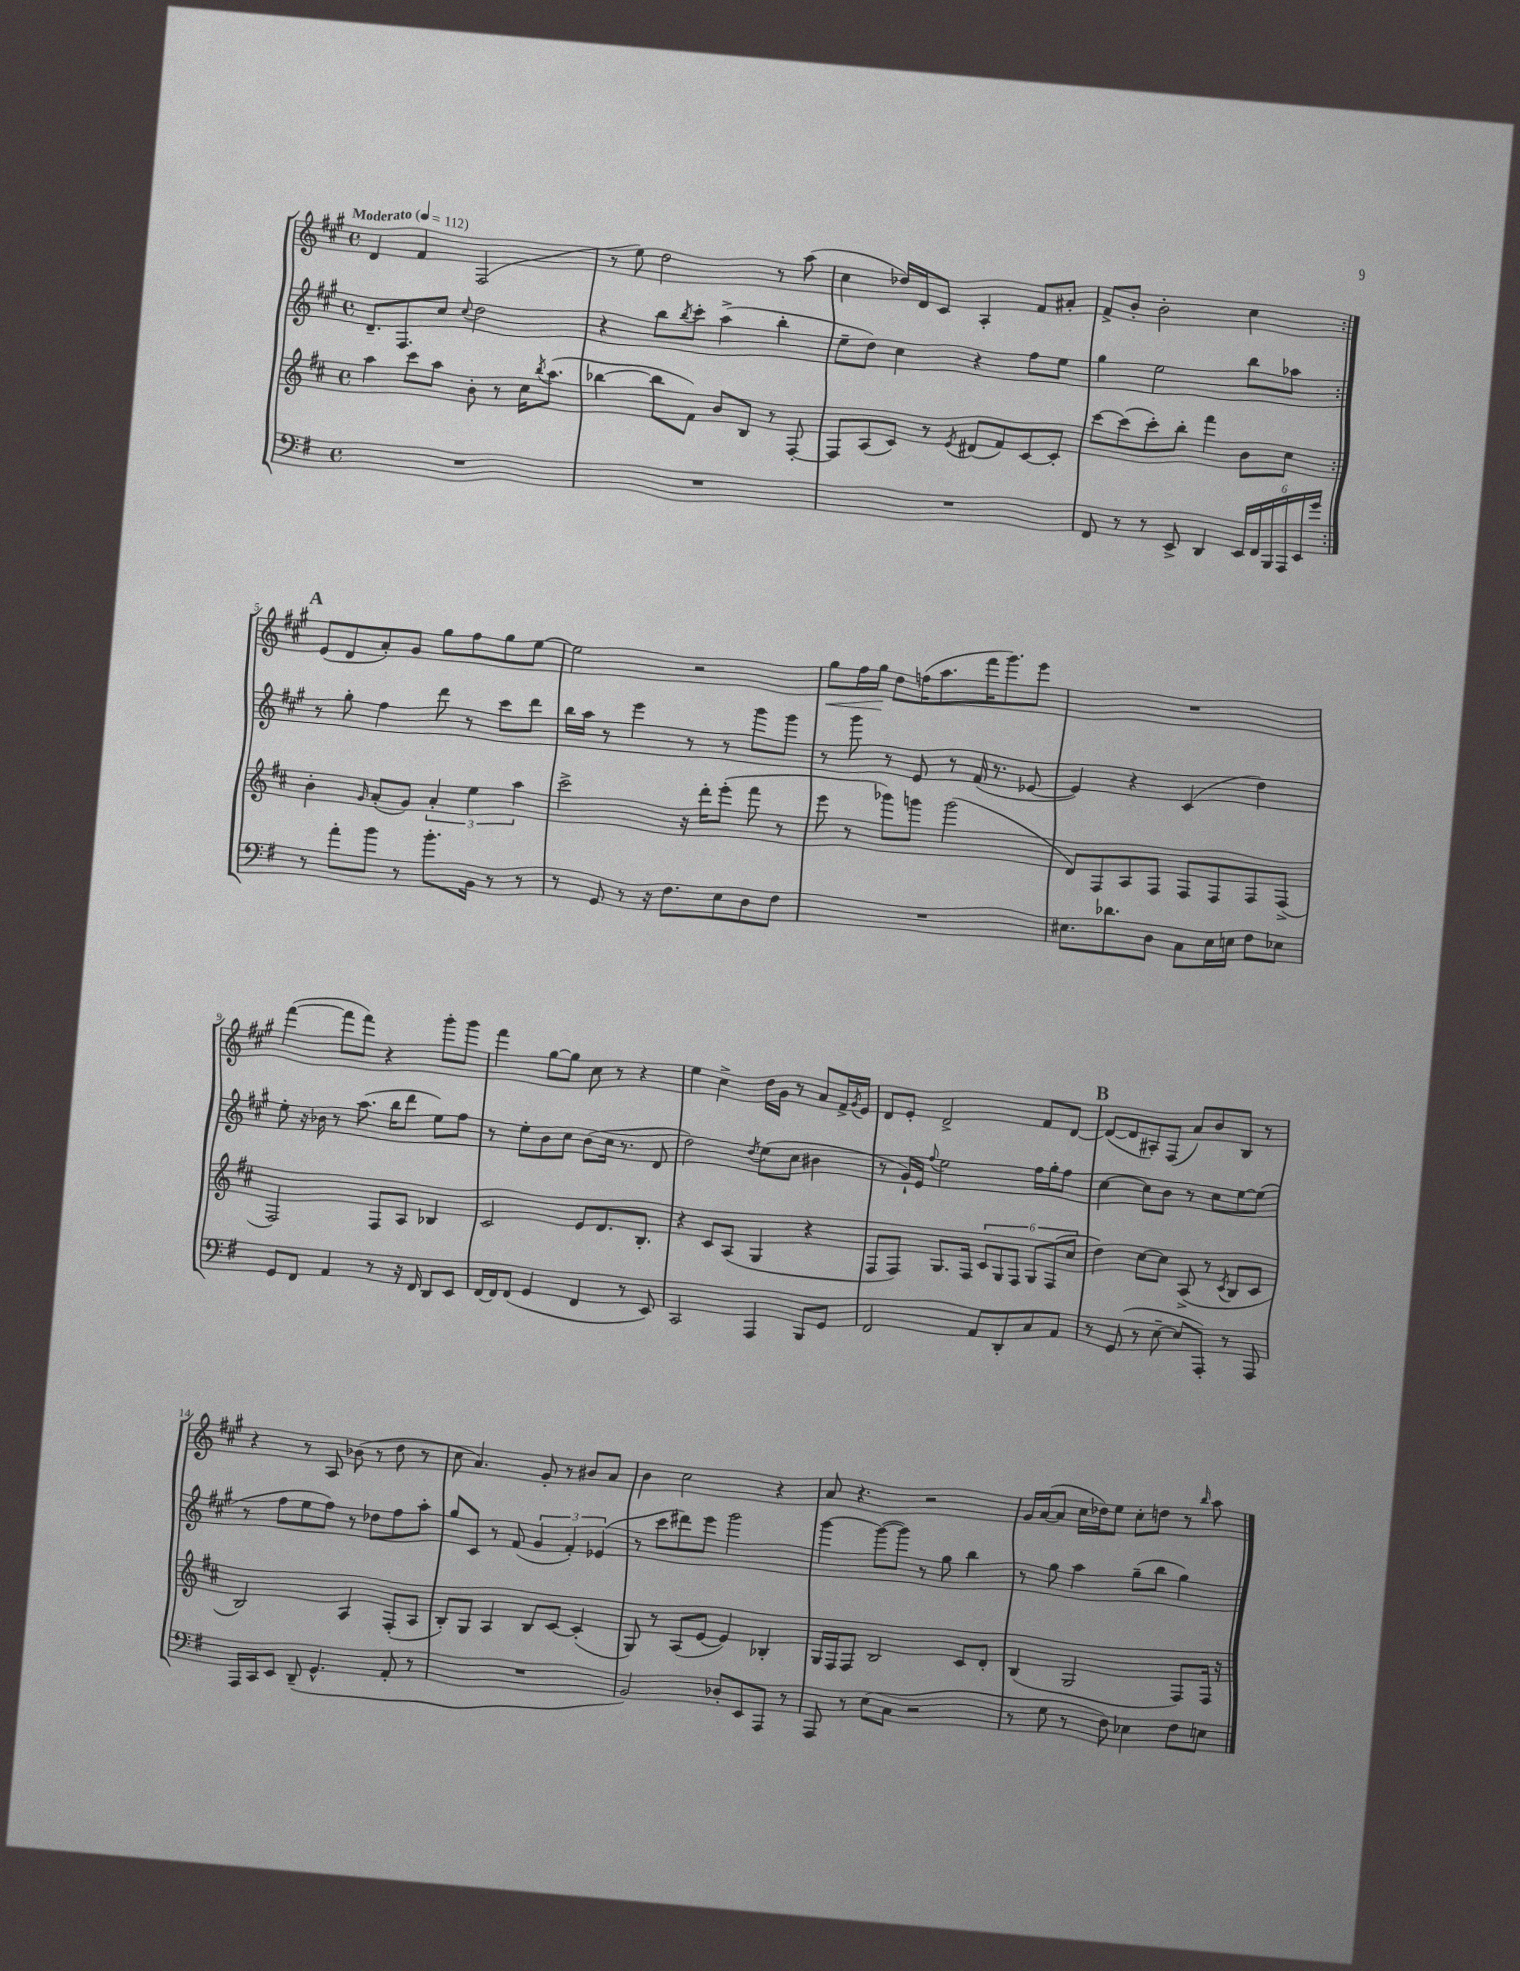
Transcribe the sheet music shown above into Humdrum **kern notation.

**kern	**kern	**kern	**kern
*staff4	*staff3	*staff2	*staff1
*clefF4	*clefG2	*clefG2	*clefG2
*k[f#]	*k[f#c#]	*k[f#c#g#]	*k[f#c#g#]
*M4/4	*M4/4	*M4/4	*M4/4
*met(c)	*met(c)	*met(c)	*met(c)
*MM112	*MM112	*MM112	*MM112
1r	4aa	8.d~	4d
.	.	8.F#	.
.	8ccc#	.	4f#
.	8aa	8cc#	.
.	.	8qqcc#	.
.	8b'	2dd	(2F#
.	8r	.	.
.	16cc#	.	.
.	8qbb	.	.
.	(8.aa	.	.
=	=	=	=
1r	[4bb-	4r	8r
.	.	.	8ee)
.	8bb-]	8bb	2dd
.	.	8qbb	.
.	8f#)	8ccc#'	.
.	8b	(4aa^	.
.	8B	.	.
.	8r	4bb'	8r
.	[8F#'	.	(8aa
=	=	=	=
1r	8F#]	8ee~	4cc#
.	(8A	8dd)	.
.	8c#)	4cc#	16dd-)
.	.	.	16d
.	8r	.	8c#
.	8qe	.	.
.	(8d#	4r	4A'
.	8f#)	.	.
.	[8c#	8ff#	8f#
.	8c#']	8ee	8a#'
=	=	=	=
8FF#	[8ccc#	4gg#	8f#^
8r	(8ccc#]	.	8b'
8r	8ccc#')	2ee	2b'
8EE^	8bb'	.	.
4DD	4fff#	.	.
24EE	8b	8bb	4cc#
24FF#	.	.	.
24BBB	.	.	.
24AAA	8cc#	8aa-	.
24EE	.	.	.
24g	.	.	.
=:|!	=:|!	=:|!	=:|!
8r	4b'	8r	(8e
8a'	.	8gg#'	8d
.	16qqg	.	.
8b	(8a'	4ff#	8a')
8r	8g)	.	8g#
8.b'	6a'	8ddd	8gg#
.	.	8r	8ff#
.	6ee	.	.
16BB	.	.	.
8r	.	8ccc#	8gg#
.	6aa	.	.
8r	.	8ddd	[8ee
=	=	=	=
8r	2ccc#^	16bb	2ee]
.	.	16aa	.
8GG	.	8r	.
8r	.	4eee	.
16r	.	.	.
8.F#	.	.	.
.	16r	8r	2r
.	16ddd'	.	.
8E	(8eee'	8r	.
8D	8fff#	8ggg#	.
8F#	8r	8ggg#	.
=	=	=	=
1r	8eee	8r	8gg#
.	8r	8ggg#	16ff#
.	.	.	16gg#
.	8ggg-)	8r	8dd
.	8ggg	8e	(16ff
.	.	.	8.aa
.	(2ggg	8r	.
.	.	(16f#	16fff#
.	.	8.r	8.ggg#)
.	.	[8e-	8eee
=	=	=	=
8.E#	8d)	4e-])	1r
.	8F#	.	.
8.d-	.	.	.
.	8A	4r	.
8D	8F#	.	.
8C	8F#	(4c#	.
16E#	8F#	.	.
16E	.	.	.
8F#	8F#	4dd)	.
8E-	(8F#^	.	.
=	=	=	=
8GG	2F#)	8ee'	([4fff#
8FF#	.	16r	.
.	.	16b-	.
4AA	.	8r	8fff#]
.	.	(8.aa	8fff#)
8r	8F#	.	4r
.	.	16bb	.
16r	8A	8ddd	.
16FF#	.	.	.
8DD	4B-	8ee)	8ggg#'
8EE	.	8ff#	8ggg#
=	=	=	=
[16FF#	2c#	8r	4fff#
16FF#]	.	.	.
(8FF#	.	8ee'	.
4GG	.	8b	[8gg#
.	.	8cc#	8gg#]
4FF#	8e	(8b	8cc#
.	8.d	16cc#	8r
.	.	8.r	.
8r	.	.	4r
.	8.B'	.	.
8EE)	.	8d	.
=	=	=	=
2CC	4r	2dd)	4ee
.	8c#	.	4cc#^
.	(8A	.	.
.	.	8qdd	.
4AAA	4G	(8ee	16dd
.	.	.	16g#
.	.	8cc#	8r
8BBB	4r	4b#	8a
8GG	.	.	16f#^
.	.	.	8qg#
.	.	.	16e
=	=	=	=
2FF#	8F#	8r	8d
.	8F#)	16g#`)	8e'
.	.	16e	.
.	.	8qqff#	.
.	8.G	2ee	2d^
.	16F#	.	.
8AA	12c#	.	.
.	12G	.	.
8DD'	.	.	.
.	12F#	.	.
8C	12G	16ff#	8f#
.	.	16gg#'	.
.	(12F#	.	.
8AA	.	8ff#	[8d
.	12cc#	.	.
=	=	=	=
8r	4dd)	[4cc#	(8d_
(8GG	.	.	8d]
8r	[8cc#	8cc#]	8A#')
[8E~	8cc#]	8b	(8F#
8E]	(8A^	8r	8a)
8AAA')	8r	8cc#	8b
.	8qc#	.	.
8r	8B	[8ee	8B
8AAA	8c#	(8ee]	8r
=	=	=	=
16AAA	2B)	8r	4r
16CC	.	.	.
8EE	.	8ff#	.
(8DD~	.	8ee	8r
4.GG^^	.	8ff#)	8A
.	4A	8r	(8b-
.	.	8dd-	8r
8AA'	(8F#'	8ff#	8dd
8r	8A	8aa'	8r
=	=	=	=
1r	8B')	8gg#	8cc#
.	8G	8c#	4.a)
.	4A	8r	.
.	.	(8f#	.
.	8B	6g#	8g#'
.	[8c#	.	8r
.	.	6f#')	.
.	(4c#']	.	8b#
.	.	(6e-	.
.	.	.	8a
=	=	=	=
2BB)	8G)	8r	4b
.	8r	8ccc#	.
.	(8A	8ddd#)	2cc#
.	[8e	8eee	.
8D-'	4e])	2ggg#	.
8EE	.	.	.
8AAA	4B-'	.	4r
8r	.	.	.
=	=	=	=
8AAA	16G	[4ggg#	8a
.	16F#	.	.
8r	8F#	.	4.r
(8E	2B	(8ggg#_	.
8C	.	8ggg#])	.
2r	.	8r	2r
.	.	8gg#	.
.	8c#	4bb	.
.	8d'	.	.
=	=	=	=
8r	(4B	8r	16g#
.	.	.	([16a
8G	.	8gg#	8a]
8r	2G	4aa	16cc#
.	.	.	16dd-)
8F#)	.	.	8ee
4E-	.	(8gg#~	8cc#'
.	.	8bb	8dd
8F#	8F#)	4gg#)	8r
.	.	.	16qqbb
8E	16F#	.	8aa
.	16r	.	.
==	==	==	==
*-	*-	*-	*-
